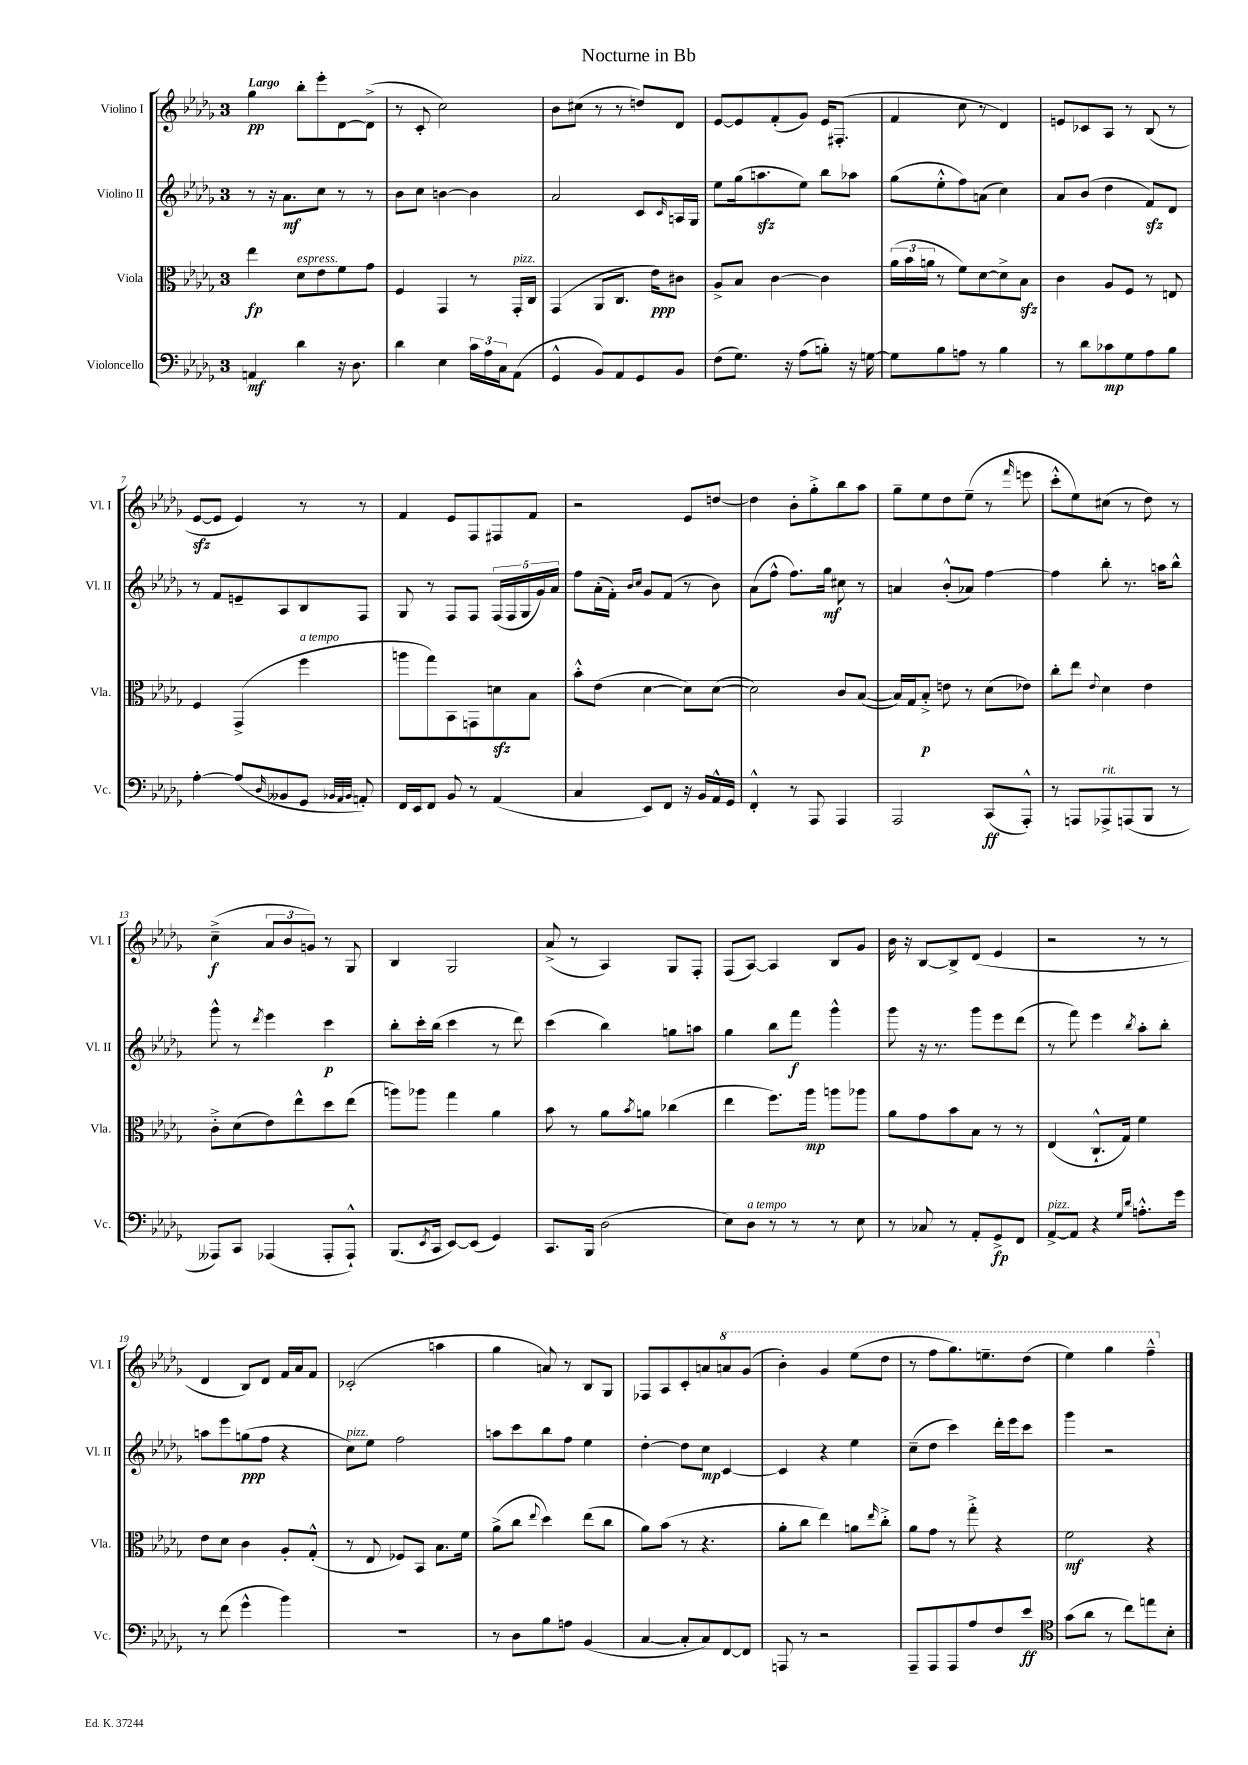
\header { title = "Nocturne in Bb" }
<<
\new StaffGroup <<
\new Staff = "s0" \with { instrumentName = "Violino I" shortInstrumentName = "Vl. I" } {
    \clef treble \key des \major \once \override Staff.TimeSignature.style = #'single-digit \time 3/4 \tempo "Largo"
    ges''4\pp bes''8-. ees'''8-. des'8~ des'8->( |
    r8 c'8-. c''2) |
    bes'8 cis''8( r8 r8 d''8) des'8 |
    ees'8~ ees'8 f'8-.( ges'8) ees'16 fis8.-.( |
    f'4 c''8 r8 des'4) |
    e'8 ces'8 aes8 r8 bes8( r8 |
    ees'8~\sfz ees'8 ees'4) r8 r8 |
    f'4 ees'8 f8 fis8 f'8 |
    r2 ees'8 d''8~ |
    d''4 bes'8-. ges''8-.-> bes''8 aes''8 |
    ges''8-- ees''8 des''8 ees''8--( r8 \grace { f'''16 } e'''8 |
    c'''8-.-^ ees''8) cis''8( r8 des''8) r8 |
    c''4--->\f( \tuplet 3/2 { aes'8 bes'8 g'8) } r8 ges8 |
    bes4 ges2 |
    aes'8->( r8 aes4) ges8 f8-. |
    f8( aes8~) aes4 bes8 ges'8 |
    bes'16 r16 bes8~ bes8-> des'8( ees'4 |
    r2 r8 r8 |
    des'4 bes8) des'8 f'16 aes'16 f'8 |
    ces'2-.( a''4 |
    ges''4 a'8) r8 bes8 ges8 |
    fes8 aes8 c'8-. a'8 \ottava #1 a''8 ges''8( |
    bes''4-.) ges''4 ees'''8( des'''8 |
    r8 f'''8 ges'''8.) e'''8.-- des'''8( |
    ees'''4) ges'''4 f'''4---^ \ottava #0 \bar "|." |
}
\new Staff = "s1" \with { instrumentName = "Violino II" shortInstrumentName = "Vl. II" } {
    \clef treble \key des \major \once \override Staff.TimeSignature.style = #'single-digit \time 3/4
    r8 r16 aes'8.\mf c''8 r8 r8 |
    bes'8 c''8 b'4~ b'4 |
    aes'2 c'8 \grace { c'16 } a16 ges16 |
    ees''8 ges''16( a''8.\sfz ees''8) bes''8 aes''8 |
    ges''8( ees''8-.-^ f''8) a'8( c''4) |
    aes'8 bes'8( des''4 f'8\sfz) des'8 |
    r8 f'8 e'8-- aes8 bes8 f8 |
    ges8 r8 f8 f8 \tuplet 5/4 { f16( f16 ges16 ges'16) aes'16 } |
    f''8 aes'16-.( f'16-.) \grace { bes'16 c''16 } ges'8 f'8( r8 bes'8) |
    aes'8( f''8-^ f''8.) ges''16\mf cis''8 r8 |
    a'4 bes'8-.-^( aes'8) f''4~ |
    f''4 bes''8-. r8. a''16 bes''8-^ |
    ges'''8-^ r8 \acciaccatura { des'''8 } ees'''4 c'''4\p |
    bes''8-. c'''16-. bes''16( c'''4 r8 des'''8) |
    c'''4( bes''4) g''8 a''8 |
    ges''4 bes''8 f'''8\f ges'''4-^ |
    ges'''8 r16 r8. ges'''8 ees'''8 des'''8( |
    r8 f'''8) ees'''4 \acciaccatura { bes''8 } aes''8-. bes''8-. |
    a''8 ees'''8 g''8\ppp( f''8 r4 |
    c''8^\markup { \italic "pizz." }) ees''8 f''2 |
    a''8 c'''8 bes''8 f''8 ees''4 |
    des''4~-. des''8 c''8\mp c'4~ |
    c'4 r4 ees''4 |
    c''8--( des''8 c'''4) des'''16-. ees'''16 c'''8 |
    ges'''4 r2 \bar "|." |
}
\new Staff = "s2" \with { instrumentName = "Viola" shortInstrumentName = "Vla." } {
    \clef alto \key des \major \once \override Staff.TimeSignature.style = #'single-digit \time 3/4
    ees''4\fp des'8^\markup { \italic "espress." } ees'8 f'8 ges'8 |
    f4 ges,4 r8 ges,16-.^\markup { \italic "pizz." } c16 |
    ges,4( aes,8 c8. ees'16\ppp) cis'8 |
    aes8-> bes8 c'4~ c'4 |
    \tuplet 3/2 { aes'16( bes'16 a'16 } r8 f'8) des'8~ des'8-> bes8\sfz |
    c'4 aes8 f8 r8 e8 |
    f4 ges,4->( f''4^\markup { \italic "a tempo" } |
    a''8 ges''8) bes,8 g,8 d'8\sfz bes8 |
    bes'8-.-^ ees'8( des'4~ des'8) des'8~( |
    des'2) c'8 bes8~( |
    bes16) ges16 bes8-.->\p e'8 r8 des'8( ees'8) |
    c''8-. ees''8 \appoggiatura { ees'8 } des'4 ees'4 |
    c'8-.-> des'8( ees'8) ees''8-^ des''8 ees''8( |
    a''8) aes''8 ges''4 aes'4 |
    bes'8 r8 aes'8 \acciaccatura { bes'8 } a'8 ces''4( |
    ees''4 f''8.) aes''16\mp a''8 aes''8 |
    aes'8 ges'8 bes'8 bes8 r8 r8 |
    ees4( c8.-!-^ ges16) f'4 |
    ees'8 des'8 c'4 aes8-. ges8-.-^( |
    r8 ees8 fes8) bes,8 bes8. f'16 |
    aes'8->( c''8 \appoggiatura { ees''8 } des''4) ees''8( c''8 |
    aes'8) bes'8( r8 r4. |
    aes'8-. c''8 ees''4) a'8 \grace { ees''16 } c''8-.-> |
    aes'8 ges'8 r8 ges''8-.-> r4 |
    f'2\mf r4 \bar "|." |
}
\new Staff = "s3" \with { instrumentName = "Violoncello" shortInstrumentName = "Vc." } {
    \clef bass \key des \major \once \override Staff.TimeSignature.style = #'single-digit \time 3/4
    a,4\mf des'4 r16 des8. |
    des'4 ees4 \tuplet 3/2 { c'16 aes16 c16 } aes,8( |
    ges,4-^ bes,8) aes,8 ges,8 bes,8 |
    f8( ges8.) r16 aes8( b8-.) r16 g16~ |
    g8 bes8 a8 r8 bes4 |
    r8 des'8 ces'8\mp ges8 aes8 bes8 |
    aes4~-. aes8( \grace { des16 } beses,8 ges,8 \grace { bes,32 aes,32 bes,32 } a,8-.) |
    f,16 ees,16 f,8 bes,8 r8 aes,4( |
    c4 ees,8) f,8 r16 bes,16 aes,16-^ ges,16 |
    f,4-.-^ r8 aes,,8 aes,,4 |
    aes,,2 c,8\ff( aes,,8-.-^) |
    r8 a,,8 aes,,8->^\markup { \italic "rit." } a,,8( bes,,8 r8 |
    aeses,,8) c,8 aes,,4( aes,,8-. aes,,8-!-^) |
    bes,,8.( \acciaccatura { ees,8 } c,16 ees,8~) ees,8( ges,4) |
    c,8. bes,,16 des2( |
    ees8) des8^\markup { \italic "a tempo" } r8 r8 r8 ees8 |
    r8 ces8 r8 aes,8-. ges,8->\fp f,8 |
    aes,8~->^\markup { \italic "pizz." } aes,8 r4 \grace { ges16 des'16 } a8.-.-^ ges'16 |
    r8 f'8( ges'4-^ bes'4) |
    R2. |
    r8 des8 bes8 a8 bes,4( |
    c4~ c8-. c8) f,8~ f,8 |
    a,,8 r8 r2 |
    aes,,8-- aes,,8 aes,,8 aes8 f8 ees'8\ff |
    \clef tenor ges'8( aes'8 r8 c''8) e''8 bes8-. \bar "|." |
}
>>
>>
